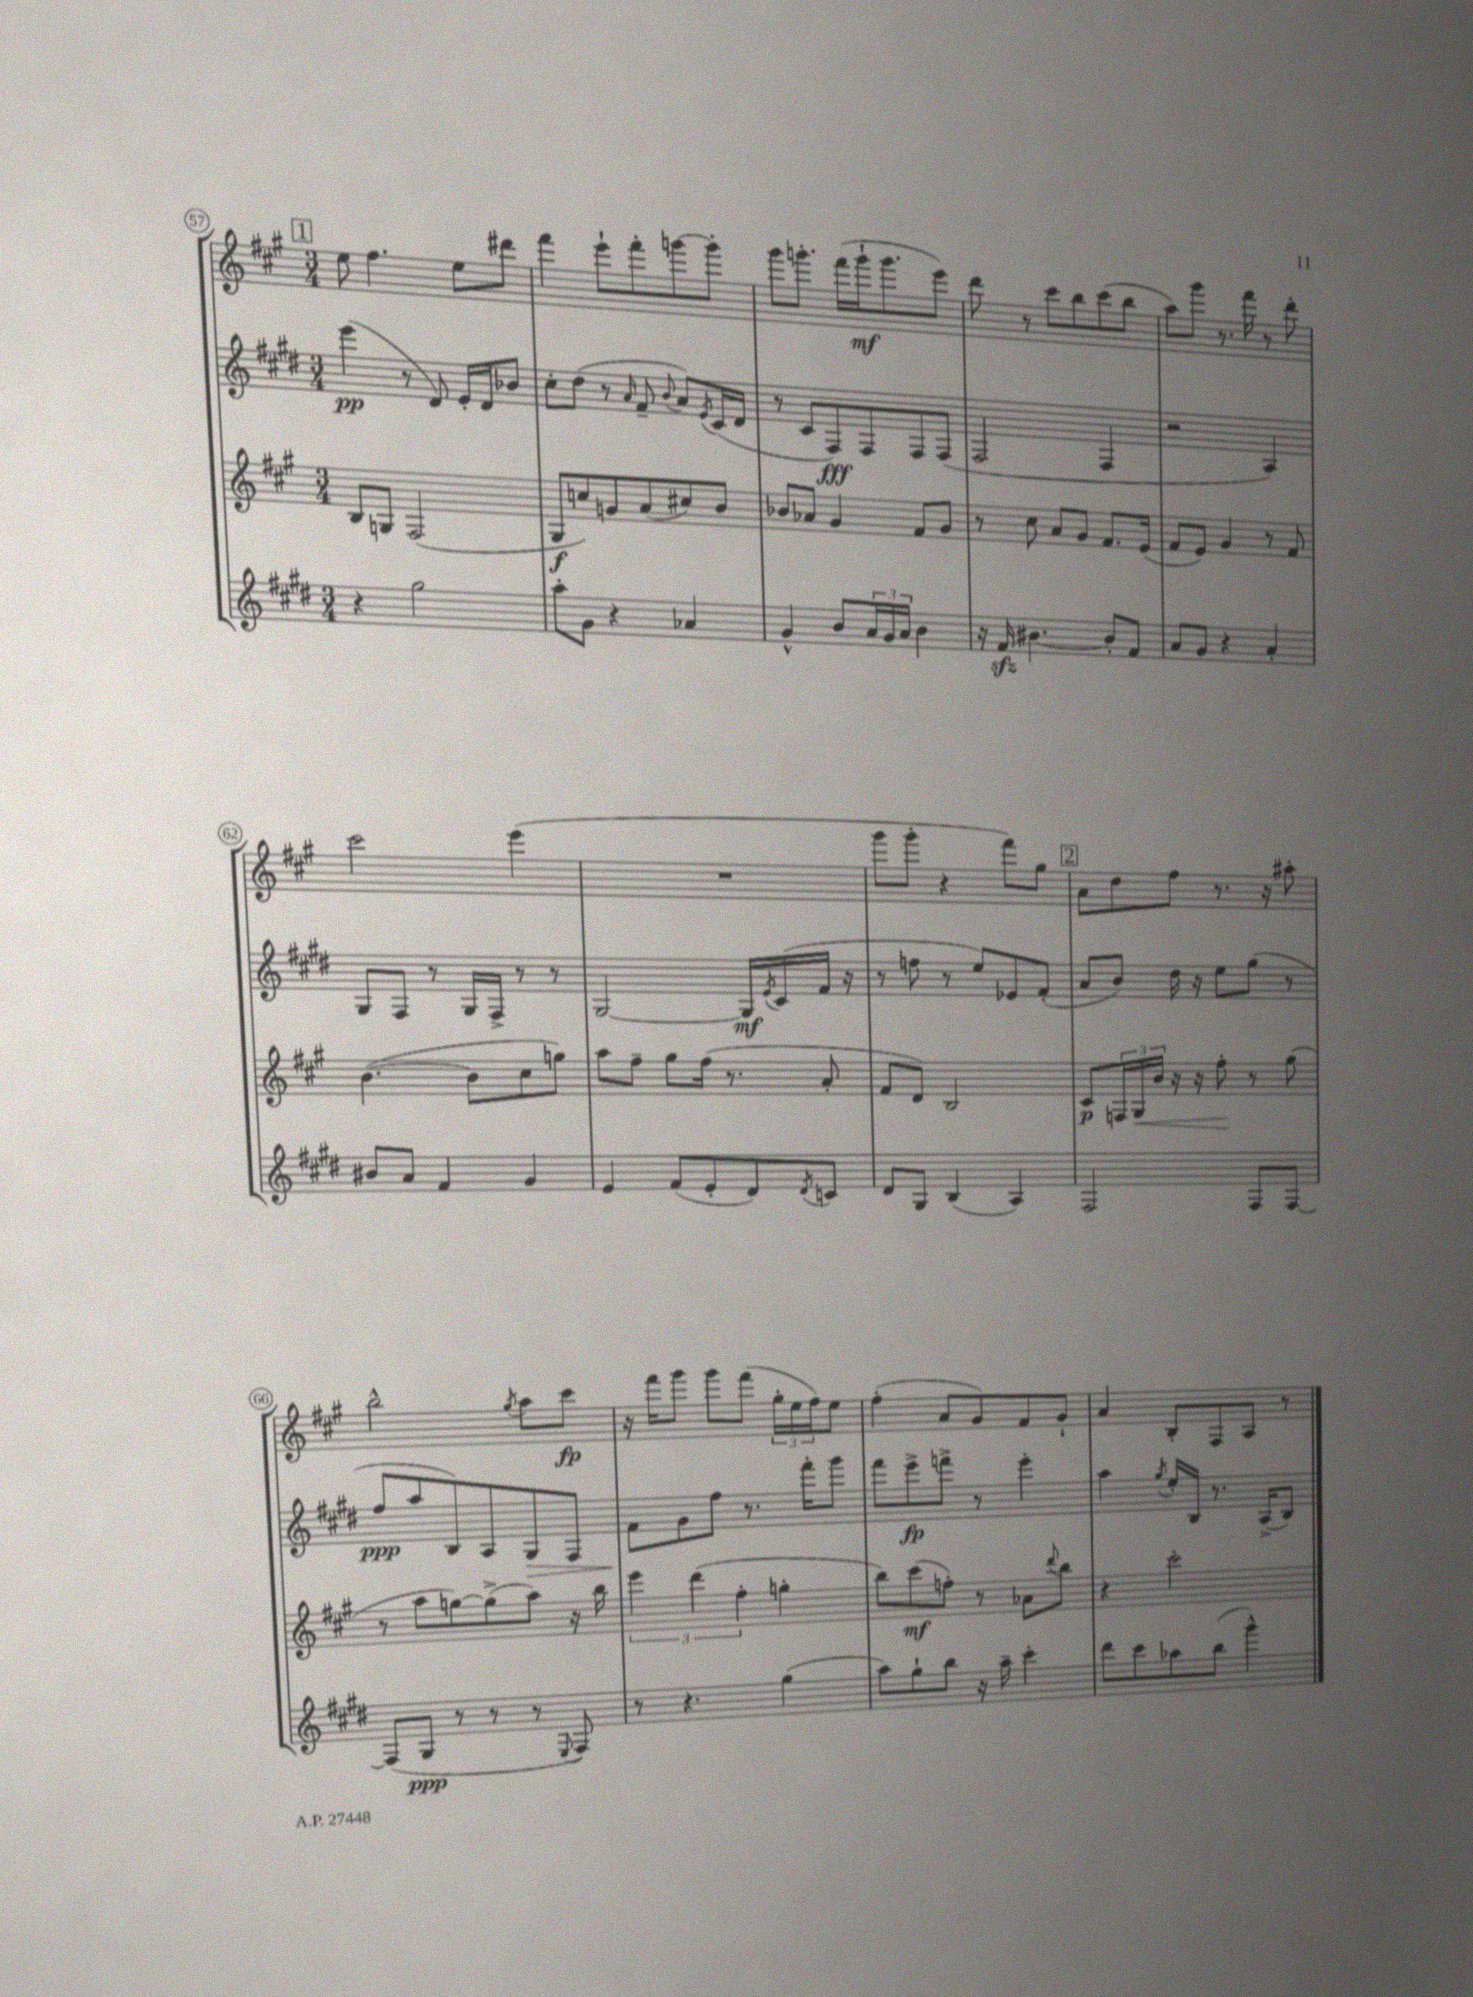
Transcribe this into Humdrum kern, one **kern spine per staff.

**kern	**kern	**kern	**kern
*staff4	*staff3	*staff2	*staff1
*clefG2	*clefG2	*clefG2	*clefG2
*k[f#c#g#d#]	*k[f#c#g#]	*k[f#c#g#d#]	*k[f#c#g#]
*M3/4	*M3/4	*M3/4	*M3/4
4r	8B/L	(4eee\	8ee\
.	8G/J	.	4.ff#\
2gg#\	(2F#/	8r	.
.	.	8d#/)	.
.	.	16e'/LL	8ee\L
.	.	16d#/J	.
.	.	8b-/J	8ddd#\J
=	=	=	=
8aa'\L	8G#/L	8cc#'\L	4fff#\
8g#\J	8cc/)	(8dd#\J	.
4r	8g/	8r	8eee`\L
.	.	16qqa/	.
.	(8a/	8f#~/	8fff#'\
.	.	8qqb/	.
4a-/	8cc#/)	8a/L)	[8ggg\
.	.	8qe/	.
.	8b/J	(16c#/L	8ggg'\]J
.	.	16d#/JJ	.
=	=	=	=
4g#^^/	8b-/L	8r	8ggg#\L
.	8a-/J	8c#/L	8.ggg'\J
8b/L	4g#/	8F#/)	.
.	.	.	(16fff#\LL
24a/L	.	8F#/	16ggg`\J
24g#/	.	.	.
.	.	.	8.ggg\
24a/JJ	.	.	.
4b\	8f#/L	8F#/	.
.	8g#/J	(8F#/J	8eee\J)
=	=	=	=
16r	8r	2F#/	8ddd\
16f#/	.	.	.
[4.b#\	8cc#\	.	8r
.	8a/L	.	8ccc#\L
.	8g#/J	.	8bb\
8b#'/]L	8.f#/L	4F#/	(8ccc#\
8f#/J	.	.	8bb\J
.	(16e/Jk	.	.
=	=	=	=
8a/L	8f#/L	2r	8aa\L)
8g#/J	8e/J)	.	8ggg#\J
4r	4g#/	.	8.r
.	.	.	16fff#\
4a'/	8r	4A/)	8r
.	8f#/	.	8ddd'\
=	=	=	=
8b#/L	([4.b\	8G#/L	2ccc#\
8a/J	.	8F#/J	.
4f#/	.	8r	.
.	8b\]L	16G#/LL	.
.	.	16F#^/JJ	.
4g#/	8cc#\	8r	(4eee\
.	8gg\J)	8r	.
=	=	=	=
4e/	8aa\L	[2G#/	2.r
.	8ff#~\J	.	.
(8f#/L	8gg#\L	.	.
8e'/	(16ff#\Jk	.	.
.	8.r	.	.
8d#/)	.	16G#/]LL	.
.	.	8qe/	.
.	.	(16c#/	.
8qd#/	.	.	.
8c/J	8a'/	16f#/JJ	.
.	.	16r	.
=	=	=	=
8d#/L	8f#/L	8r	8ggg#\L
8G#/J	8d/J)	8ff\	8ggg#'\J
(4B/	2B/	8r	4r
.	.	8ee/L)	.
4A/)	.	8e-/	8fff#\L)
.	.	(8f#'/J	8gg#\J
=	=	=	=
2F#/	8c#/L	8a/L	8a\L
.	24F/L	8b/J)	8dd\
.	24G#/	.	.
.	24b/JJ	.	.
.	16r	16dd#\	8ff#\J
.	16r	16r	.
.	8ff#'\	8ee\L	8.r
8F#/L	8r	(8gg#\J	.
.	.	.	16r
[8F#/J	(8gg#\	8r	8aa#'\
=	=	=	=
(8F#/]L	8r	8ff#/L	2bb^^\
8G#/J	8aa\L	8aa/	.
8r	[8gg\)	8B/)	.
8r	(8gg^\]	8A/	.
.	.	.	8qgg#/
8r	8aa\J)	8G#/	8aa\L
8qqE/	.	.	.
8F#/)	16r	8F#/J	8ccc#\J
.	16bb\	.	.
=	=	=	=
8r	6eee\	8f#\L	16r
.	.	.	16fff#\LK
4.r	.	8g#\	8ggg#\J
.	(6ddd\	.	.
.	.	8ff#\J	8ggg#\L
.	6ff#'\	.	.
.	.	8.r	(8fff#\J
(4gg#\	4gg'\	.	24gg#'\LL
.	.	.	24ee\
.	.	16fff#'\LK	.
.	.	.	24ff#\J)
.	.	8ggg#\J	8ee\J
=	=	=	=
8aa\L)	8bb\L)	8fff#\L	(4ff#'\
8gg#`\	(8ccc#\	8eee^\	.
8bb\J	8ff'\J)	8fff^\J	8a/L
16r	8r	8r	8g#/)
16aa~\	.	.	.
4ccc#'\	8a-\L	4eee'\	8f#/
.	8qqddd/	.	.
.	8bb\J	.	8g#`/J
=	=	=	=
8ddd#\L	4r	4aa\	4a/
8ccc#\	.	.	.
.	.	8qgg#/	.
8aa-\	2ccc#'\	16ee'/LL	8B'/L
.	.	16B/JJ	.
(8bb\J	.	8.r	8F#/
4ggg#^^\)	.	.	8A/J
.	.	(16A^/LK	.
.	.	8B/J)	8r
==	==	==	==
*-	*-	*-	*-
